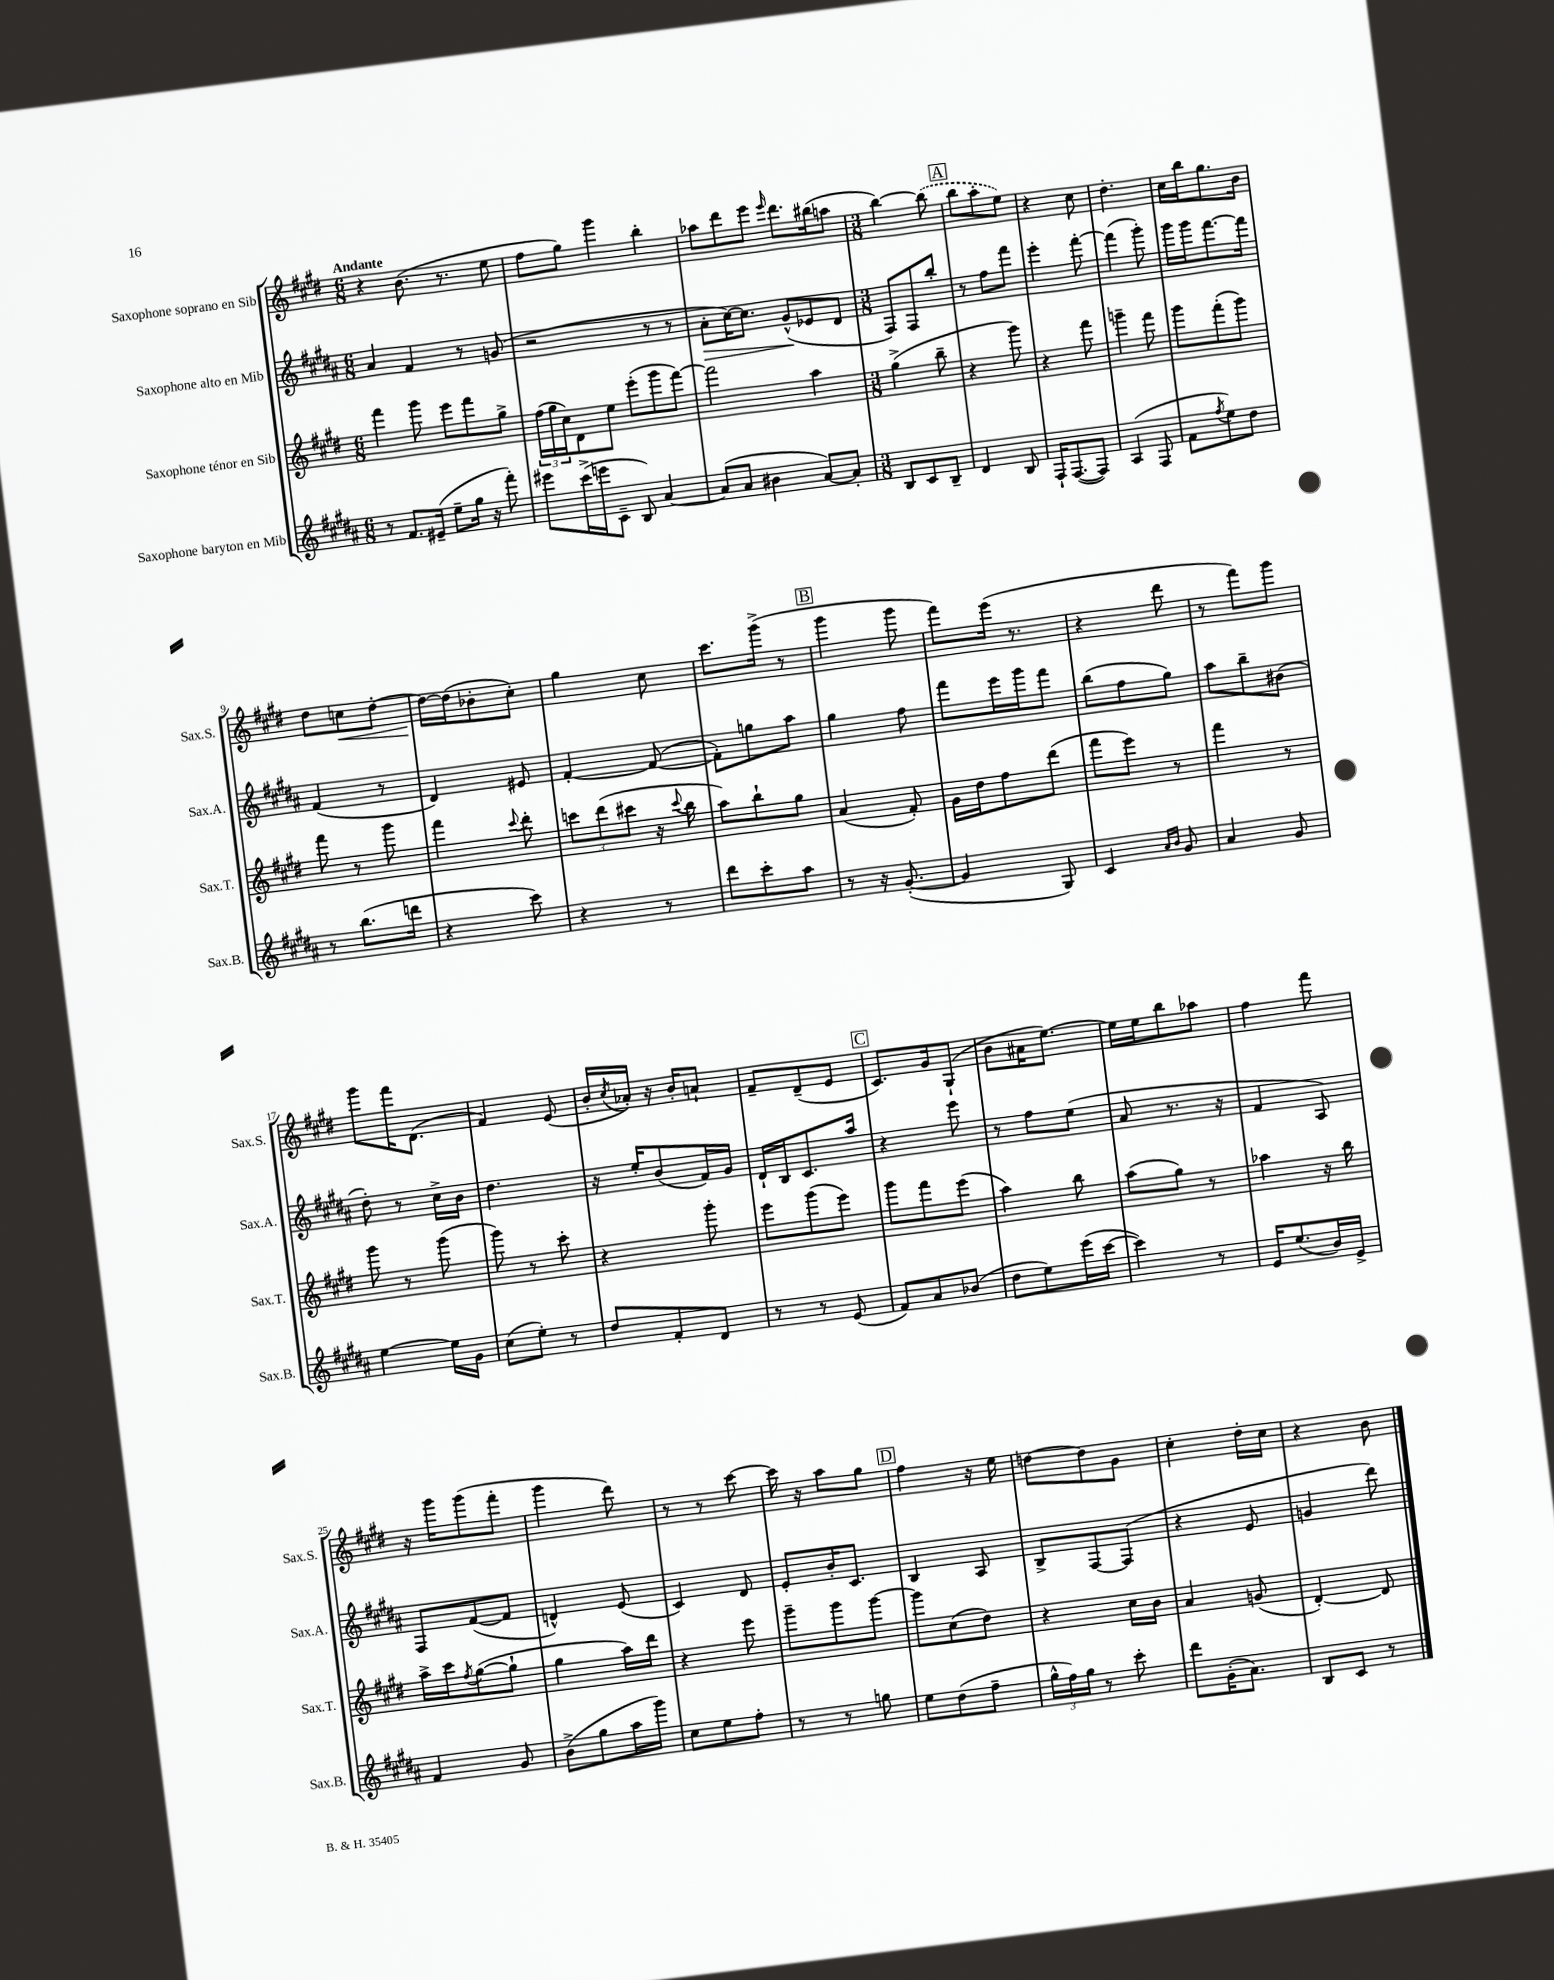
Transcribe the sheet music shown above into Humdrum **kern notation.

**kern	**kern	**kern	**kern
*staff4	*staff3	*staff2	*staff1
*clefG2	*clefG2	*clefG2	*clefG2
*k[f#c#g#d#a#]	*k[f#c#g#d#]	*k[f#c#g#d#a#]	*k[f#c#g#d#]
*M6/8	*M6/8	*M6/8	*M6/8
8r	4fff#	4a#	4r
8.f#	.	.	.
.	8ggg#	4f#	(8.b
(16e#~	.	.	.
8ee~	8eee	.	.
.	.	.	8.r
16gg#	8fff#	8r	.
16r	.	.	.
8fff#')	8gg#^	(8g	8ee
=	=	=	=
8eee#	(24ff#	2r	8ff#
.	24gg#	.	.
.	24cc#)	.	.
(16ccc#^	8d#	.	8gg#)
16eee	.	.	.
8c#~	8ee	.	4ggg#
8B)	(8eee'	.	.
[4a#	8ggg#	8r	4bb'
.	[8fff#)	8r	.
=	=	=	=
(8a#]	2fff#]	8a#'	8aa-
8a#	.	[16cc#)	8ddd#
.	.	8.cc#]	.
4b#	.	.	8eee
.	.	.	16qqeee
.	.	(8g#^^	8.ddd#
[8a#)	4aa	8e-	.
.	.	.	(16bb#
8a#']	.	8d#	8aa
=	=	=	=
*M3/8	*M3/8	*M3/8	*M3/8
8B	(4gg#^	8F#)	[4bb)
8c#	.	8F#	.
8B~	8bb~	8bb'	(8bb]
=	=	=	=
4d#	4r	8r	8bb
.	.	8ff#	8aa'
8B	8ggg#)	8fff#	8ee)
=	=	=	=
16F#`	4r	4eee'	4r
([8.F#	.	.	.
8F#])	8fff#	[8fff#'	8cc#
=	=	=	=
(4A#	4ggg~	(4fff#]	4.dd#'
8F#	8fff#	8ggg#')	.
=	=	=	=
8f#	8ggg#	16ggg#	16cc#
.	.	16ggg#	16bb
8qff#	.	.	.
8ee)	(8fff#'	[8.fff#	8.gg#
8dd#	8ggg#)	.	.
.	.	16fff#]	16b
=	=	=	=
8r	8fff#	(4f#	8dd#
(8.bb	8r	.	8cc
.	8ggg#	8r	[8dd#'
16ddd	.	.	.
=	=	=	=
4r	4fff#	4d#)	16dd#_
.	.	.	(16dd#]
.	.	.	8b-'
.	8qqccc#	.	.
8ccc#)	8ddd#'	8e#	8cc#')
=	=	=	=
4r	12ccc	[4f#'	4gg#
.	(12ddd#	.	.
.	12ccc#	.	.
8r	16r	(8f#_	8cc#
.	8qqccc#	.	.
.	16bb	.	.
=	=	=	=
8ddd#	8aa)	8f#'])	8.ccc#
8ccc#'	8bb`	8gg	.
.	.	.	(16ggg#^
8aa#	8gg#	8aa#	8r
=	=	=	=
8r	(4a	4gg#	4ggg#
16r	.	.	.
([8.g#'	.	.	.
.	8f#')	8ff#	8ggg#
=	=	=	=
4g#]	16g#	8fff#	8fff#)
.	16dd#	.	.
.	8ff#	16eee	(16eee
.	.	16ggg#	8.r
8G#)	(8ddd#	8fff#	.
=	=	=	=
4c#	8fff#	(8bb	4r
.	8eee)	8ff#	.
16qqa#	.	.	.
16qqb	.	.	.
8g#	8r	8gg#)	8ddd#
=	=	=	=
4a#	4fff#	8aa#	8r
.	.	8bb~	8fff#)
8g#	8r	(8b#	8ggg#
=	=	=	=
[4ee	8ggg#	8dd#')	8ggg#
.	8r	8r	16fff#
.	.	.	(8.d#
16ee]	(8ggg#	16cc#^	.
16g#	.	16b	.
=	=	=	=
(8cc#	8ggg#)	4.dd#	4f#)
8ee')	8r	.	.
8r	8ccc#'	.	(8e
=	=	=	=
8dd#	4r	16r	16b'
.	.	.	8qcc#
.	.	16ee'	16a-')
8f#'	.	(8b	16r
.	.	.	16b'
8d#	8ggg#'	16f#)	8a`
.	.	16g#	.
=	=	=	=
8r	8eee	16d#`	8f#~
.	.	16B	.
8r	(8ggg#	8.c#	(8d#~
(8e	8eee)	.	8e
.	.	16aa#	.
=	=	=	=
8f#)	8ggg#	4r	8.c#)
8a#	8fff#	.	.
.	.	.	16g#
(8b-	(8eee	8eee	(8G#`
=	=	=	=
8dd#	4aa)	8r	8b
8ee)	.	8ff#	16a#
.	.	.	[8.ee)
(16eee	8bb	(8ee	.
[16ccc#	.	.	.
=	=	=	=
4ccc#])	(8aa	8a#	16ee]
.	.	.	16ee
.	8gg#)	8.r	8bb
8r	8r	.	8aa-
.	.	16r	.
=	=	=	=
16e	4aa-	4f#	4ff#
(8.ee	.	.	.
16b)	16r	8A#)	8fff#
16e^	16bb	.	.
=	=	=	=
4f#	16aa^	8F#	16r
.	16ccc#	.	16ggg#
.	8qff#	.	.
.	([8gg#	([8f#	(8ggg#
8g#	8gg#`]	8f#]	8fff#'
=	=	=	=
(8b^	4gg#	4d^^)	4ggg#
8gg#	.	.	.
16aa#	16aa)	(8e	8ddd#)
16ggg#)	16ddd#	.	.
=	=	=	=
8cc#	4r	4c#)	8r
8ee	.	.	8r
8ff#'	8eee	8d#	[8ccc#
=	=	=	=
8r	8ggg#~	8e'	16ccc#]
.	.	.	16r
8r	8ggg#	16b'	8aa
.	.	8.c#	.
8gg	[8ggg#	.	8gg#
=	=	=	=
8ee	8ggg#]	4B	4ff#
(8dd#	(8cc#	.	.
8ff#~	8dd#)	8A#	16r
.	.	.	16ee
=	=	=	=
24gg#^^	4r	8B^	[8dd
24ff#)	.	.	.
24gg#	.	.	.
8r	.	[8F#	8dd]
8ccc#'	16cc#	(8F#]	8g#
.	16b	.	.
=	=	=	=
8ddd#	4a	4r	4cc#'
(16g#'	.	.	.
8.a#)	.	.	.
.	(8g	8e	16dd#'
.	.	.	16cc#
=	=	=	=
8B	[4d#')	4g	4r
8c#	.	.	.
8r	8d#]	8ddd#)	8b
==	==	==	==
*-	*-	*-	*-
